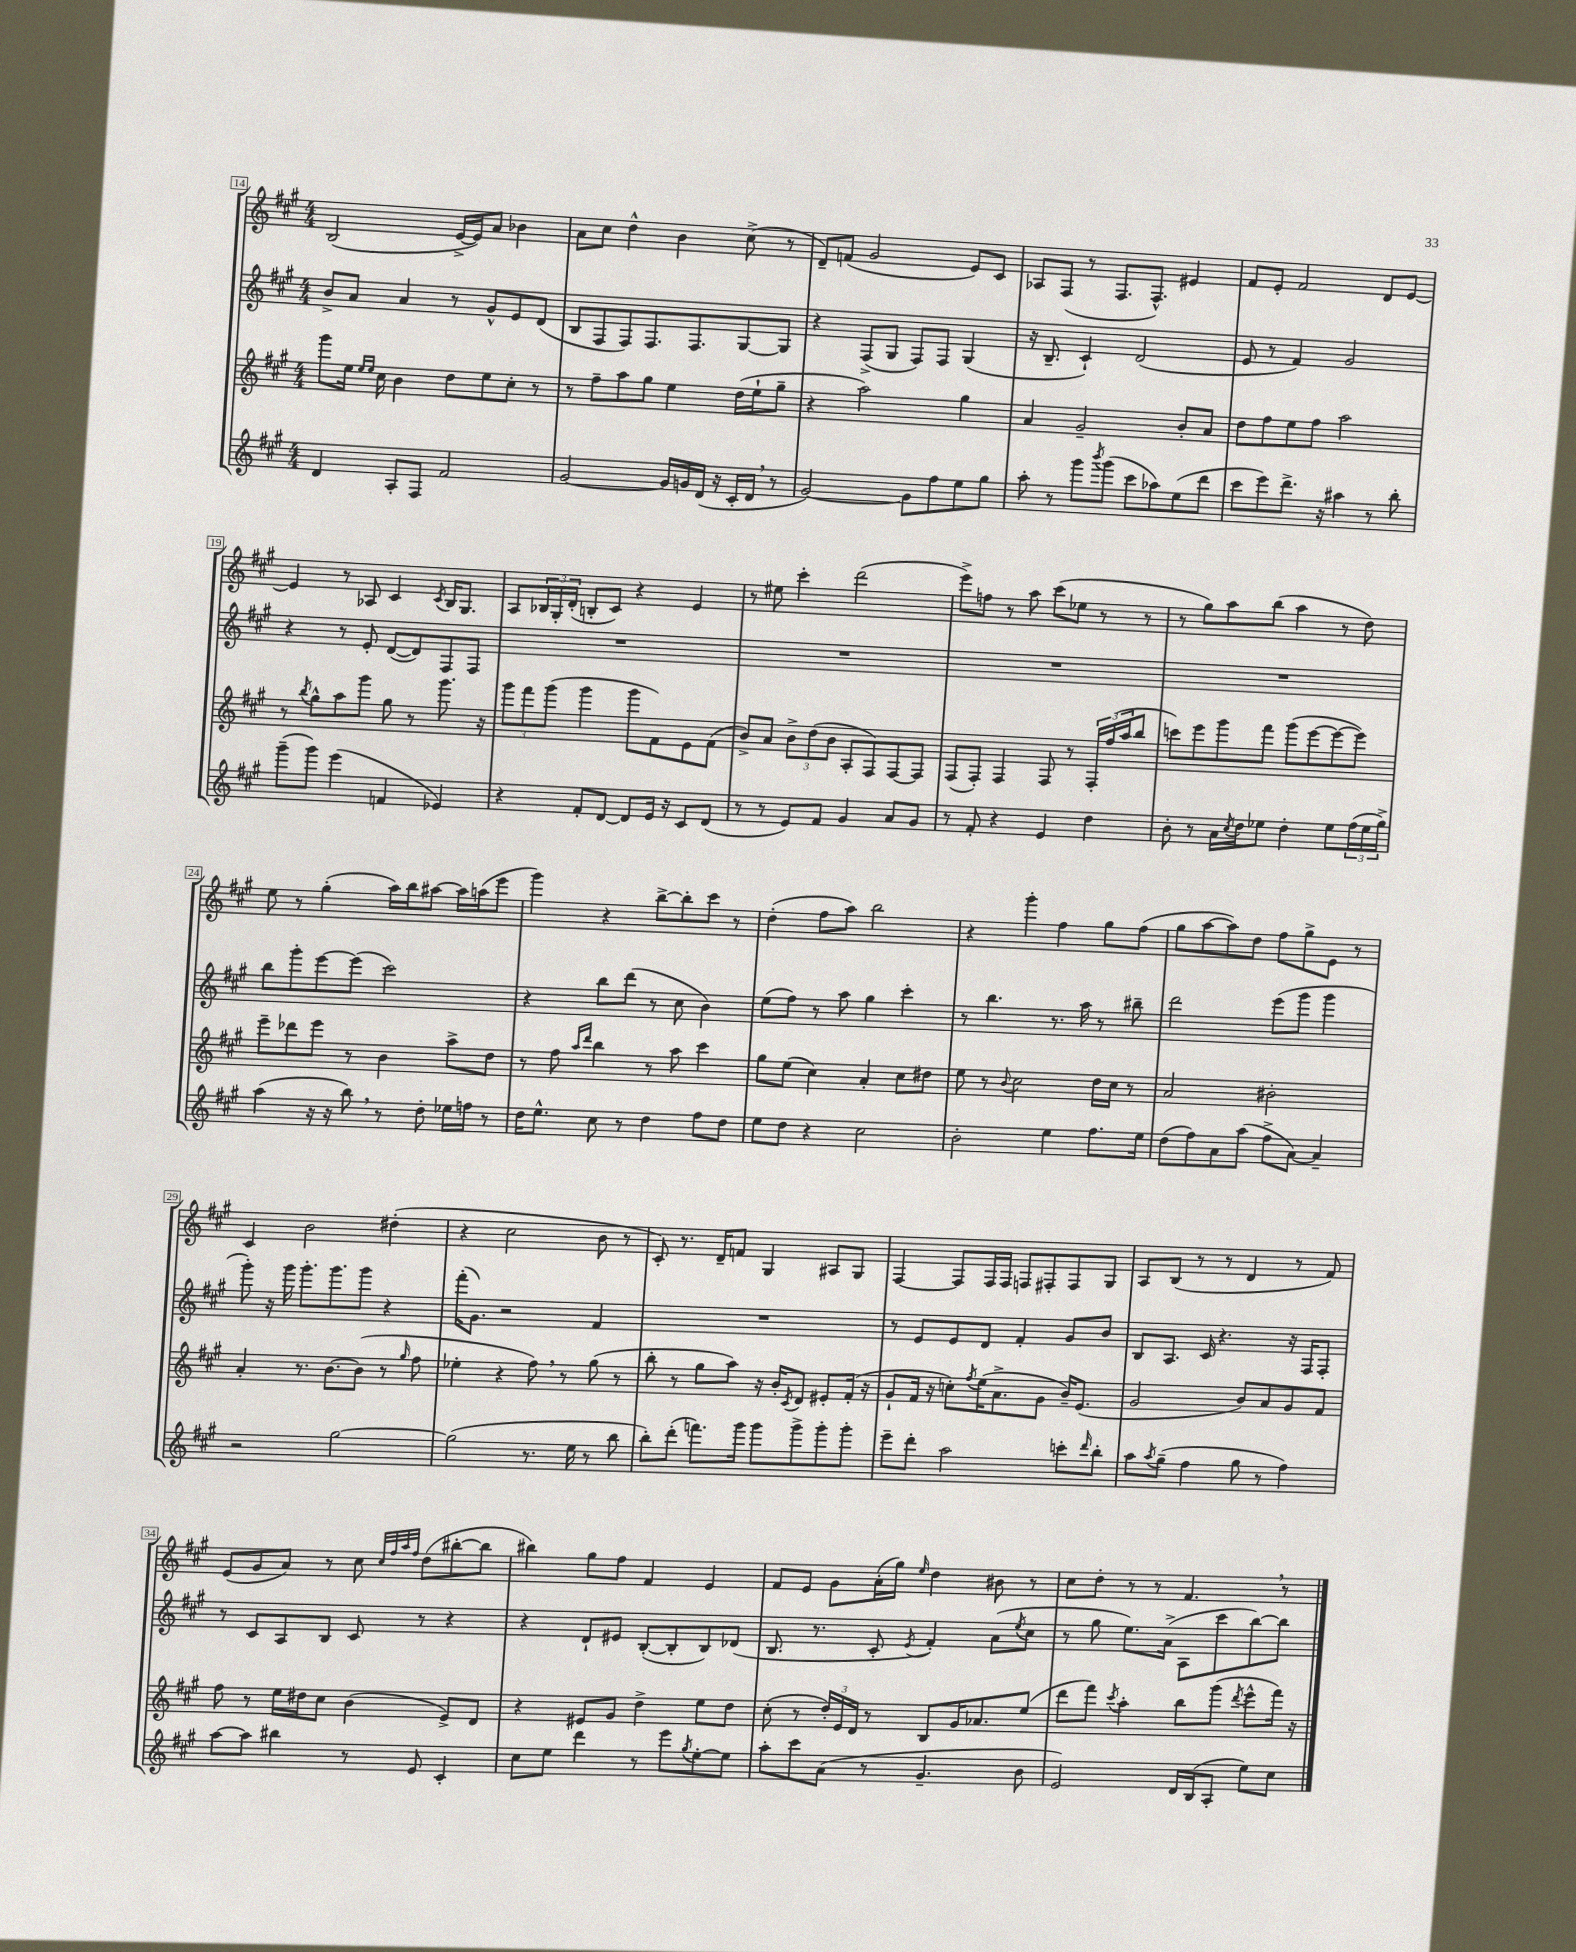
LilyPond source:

<<
\new StaffGroup <<
\new Staff = "s0" {
    \clef treble \key a \major \numericTimeSignature \time 4/4
    b2( e'16~-> e'16) a'8 bes'4 |
    a'8 cis''8 d''4-^ b'4 cis''8->( r8 |
    d'8--) f'8( gis'2 e'8) cis'8 |
    aes8 fis8( r8 fis8. fis8.-^) eis'4 |
    fis'8 e'8-. fis'2 d'8 e'8~ |
    e'4 r8 aes8 cis'4 \acciaccatura { cis'8 } b16 gis8. |
    a8 \tuplet 3/2 { bes16 gis16-. d'16-.( } b8-. cis'8) r4 e'4 |
    r8 eis''8 cis'''4-. d'''2( |
    e'''8->) f''8 r8 a''8 cis'''8( ees''8 r8 r8 |
    r8 gis''8) a''8 b''8( a''4 r8 d''8) |
    e''8 r8 gis''4-.( a''16) b''16 ais''8~ ais''16 a''16( e'''8 |
    gis'''4) r4 b''8~-> b''8-. cis'''8 r8 |
    d''4-.( fis''8 a''8) b''2 |
    r4 gis'''4-. fis''4 gis''8 fis''8( |
    gis''8 a''8~ a''8) d''8 fis''8 gis''8-> e'8 r8 |
    cis'4 b'2 dis''4-.( |
    r4 cis''2 b'8 r8 |
    cis'8-.) r8. d'16-- f'8 gis4 ais8 gis8 |
    fis4~ fis8 fis16 fis16 f8 fis8-. fis8 gis8 |
    a8 b8( r8 r8 d'4 r8 fis'8) |
    e'8( gis'8 a'8) r8 cis''8 \grace { cis''32 fis''32 a''32 fis''32 } d''8( bis''8~-. bis''8 |
    bis''4) gis''8 fis''8 fis'4 e'4 |
    fis'8 e'8 gis'8 a'16-.( gis''16) \grace { e''16 } d''4 bis'8 r8 |
    cis''8 d''8-. r8 r8 fis'4. \breathe r8 \bar "|." |
}
\new Staff = "s1" {
    \clef treble \key a \major \numericTimeSignature \time 4/4
    b'8-> a'8 a'4 r8 gis'8-^ e'8 d'8( |
    b8 fis8 fis8) fis8. fis8. gis8~ gis8 |
    r4 fis8->( gis8 fis8) fis8 gis4( |
    r16 b8.-- cis'4-!) d'2( |
    e'8 r8 fis'4) gis'2 |
    r4 r8 e'8-. d'8~( d'8) fis8 fis8 |
    R1 |
    R1 |
    R1 |
    R1 |
    b''8 gis'''8-. e'''8~ e'''8( cis'''2) |
    r4 b''8 d'''8( r8 cis''8 b'4) |
    e''8( fis''8) r8 a''8 gis''4 cis'''4-. |
    r8 b''4. r8. a''16 r8 bis''8-- |
    d'''2 e'''8( gis'''8 gis'''4 |
    gis'''8-.) r16 gis'''16 gis'''8.-. gis'''8. gis'''8 r4 |
    fis'''16-.( gis'8.) r2 fis'4 |
    R1 |
    r8 e'8 e'8 d'8 fis'4-. gis'8 b'8 |
    b8 a8. cis'16 r4. r16 fis16 fis8-. |
    r8 cis'8 a8 b8 cis'8 r8 r4 |
    r4 d'8-! eis'8 b8~-.( b8-. b8) des'8( |
    b8. r8. cis'8-. \acciaccatura { e'8 } fis'4-.) a'8( \acciaccatura { e''8 } cis''8 |
    r8 gis''8 e''8.) a'16->( a8 cis'''8 b''8~) b''8 \bar "|." |
}
\new Staff = "s2" {
    \clef treble \key a \major \numericTimeSignature \time 4/4
    gis'''8 e''16 \grace { e''16 e''16 } cis''16 b'4 d''8 e''8 cis''8-. r8 |
    r8 fis''8-- a''8 gis''8 e''4 d''16( e''16-! gis''8-- |
    r4 a''2) gis''4 |
    a'4 gis'2-- b'8-. a'8 |
    d''8 fis''8 e''8 fis''8 a''2 |
    r8 \acciaccatura { b''8 } gis''8-^ a''8 gis'''8 gis''8 r8 gis'''8. r16 |
    \tuplet 3/2 { gis'''8 fis'''8 gis'''8( } gis'''4 gis'''8 fis'8) e'8 fis'8( |
    b'8->) a'8 \tuplet 3/2 { b'8-> d''8( b'8 } a8-. fis8) fis8~ fis8 |
    fis8( fis8-.) fis4 fis8 r8 \tuplet 3/2 { fis16-. fis''16( a''16 } b''8 |
    c'''8) e'''8 gis'''8 fis'''8 gis'''8( e'''8~ e'''8~ e'''8) |
    e'''8-- des'''8 e'''8 r8 b'4 a''8-> d''8 |
    r8 fis''8 \grace { a''16 d'''16 } b''4 r8 a''8 cis'''4 |
    gis''8 e''8( cis''4) a'4-. cis''8 dis''8 |
    e''8 r8 \appoggiatura { b'8 } cis''2 d''16 cis''16 r8 |
    a'2 bis'2-. |
    a'4-. r8. b'8.~ b'8( r8 \grace { gis''16 } fis''8 |
    ees''4-. r4 fis''8) \breathe r8 gis''8( r8 |
    b''8-. r8 gis''8 a''8) r16 b'16-. \acciaccatura { cis'8 } d'8 eis'8-. fis'16-.( r16 |
    gis'8-! fis'16 r16 c''8-.) \acciaccatura { fis''8 } e''16( a'8.-> gis'8 b'16--) e'8.( |
    gis'2 b'8) a'8 gis'8 fis'8 |
    fis''8 r8 e''16 dis''16 cis''8 b'4( e'8->) d'8 |
    r4 eis'8 gis'8 d''4-> e''8 d''8 |
    cis''8-.( r8 \tuplet 3/2 { d''16-.) e'16 d'16 } r8 b8 gis'16 aes'8. e''8( |
    d'''8 fis'''8) \acciaccatura { cis'''8 } a''4-. b''8 gis'''8( \acciaccatura { d'''8 } e'''8-^ fis'''16) r16 \bar "|." |
}
\new Staff = "s3" {
    \clef treble \key a \major \numericTimeSignature \time 4/4
    d'4 a8-. fis8 fis'2 |
    gis'2~ gis'16 g'16 d'16( r16 cis'16-. d'16 \breathe r8 |
    gis'2~) gis'8 fis''8 e''8 gis''8 |
    a''8-. r8 gis'''8 \acciaccatura { b'''8 } gis'''8( cis'''8 aes''8) e''8( d'''8 |
    cis'''8 e'''8) d'''8.-> r16 ais''4 r8 b''8-. |
    gis'''8--( gis'''8) e'''4( f'4 ees'4) |
    r4 fis'8-. d'8~ d'8 e'16 r16 cis'8 d'8( |
    r8 r8 e'8) fis'8 gis'4 a'8 gis'8 |
    r8 fis'8-. r4 e'4 d''4 |
    b'8-. r8 a'16 \acciaccatura { cis''8 } d''16 ees''8 d''4-. ees''8 \tuplet 3/2 { fis''16( ees''16 gis''16->) } |
    a''4( r16 r16 b''8) \breathe r8 d''8-. ees''16 f''16 r8 |
    d''16 e''8.-^ cis''8 r8 d''4 fis''8 d''8 |
    e''8 d''8 r4 cis''2 |
    b'2-. e''4 fis''8. e''16 |
    d''8( fis''8) a'8 a''8( fis''8-> a'8~) a'4-- |
    r2 gis''2~ |
    gis''2( r8. e''16 r8 b''8 |
    b''8-.) d'''8-.( f'''8.) gis'''16 gis'''8 gis'''8-> gis'''8-. gis'''8-. |
    e'''8-- d'''8-. a''2 c'''8-. \grace { d'''16 } b''8-. |
    a''8 \acciaccatura { a''8 } gis''8--( fis''4 gis''8 r8 fis''4) |
    a''8~ a''8 bis''4 r8 e'8 cis'4-. |
    cis''8 e''8 d'''4 r8 e'''8 \acciaccatura { gis''8 } e''8~-. e''8 |
    a''8-. cis'''8 a'8( r8 gis'4.-- b'8 |
    e'2) d'16 b16( a8-. e''8) cis''8 \bar "|." |
}
>>
>>
\layout { \context { \Score currentBarNumber = #14 \override BarNumber.stencil = #(make-stencil-boxer 0.1 0.3 ly:text-interface::print) } }
